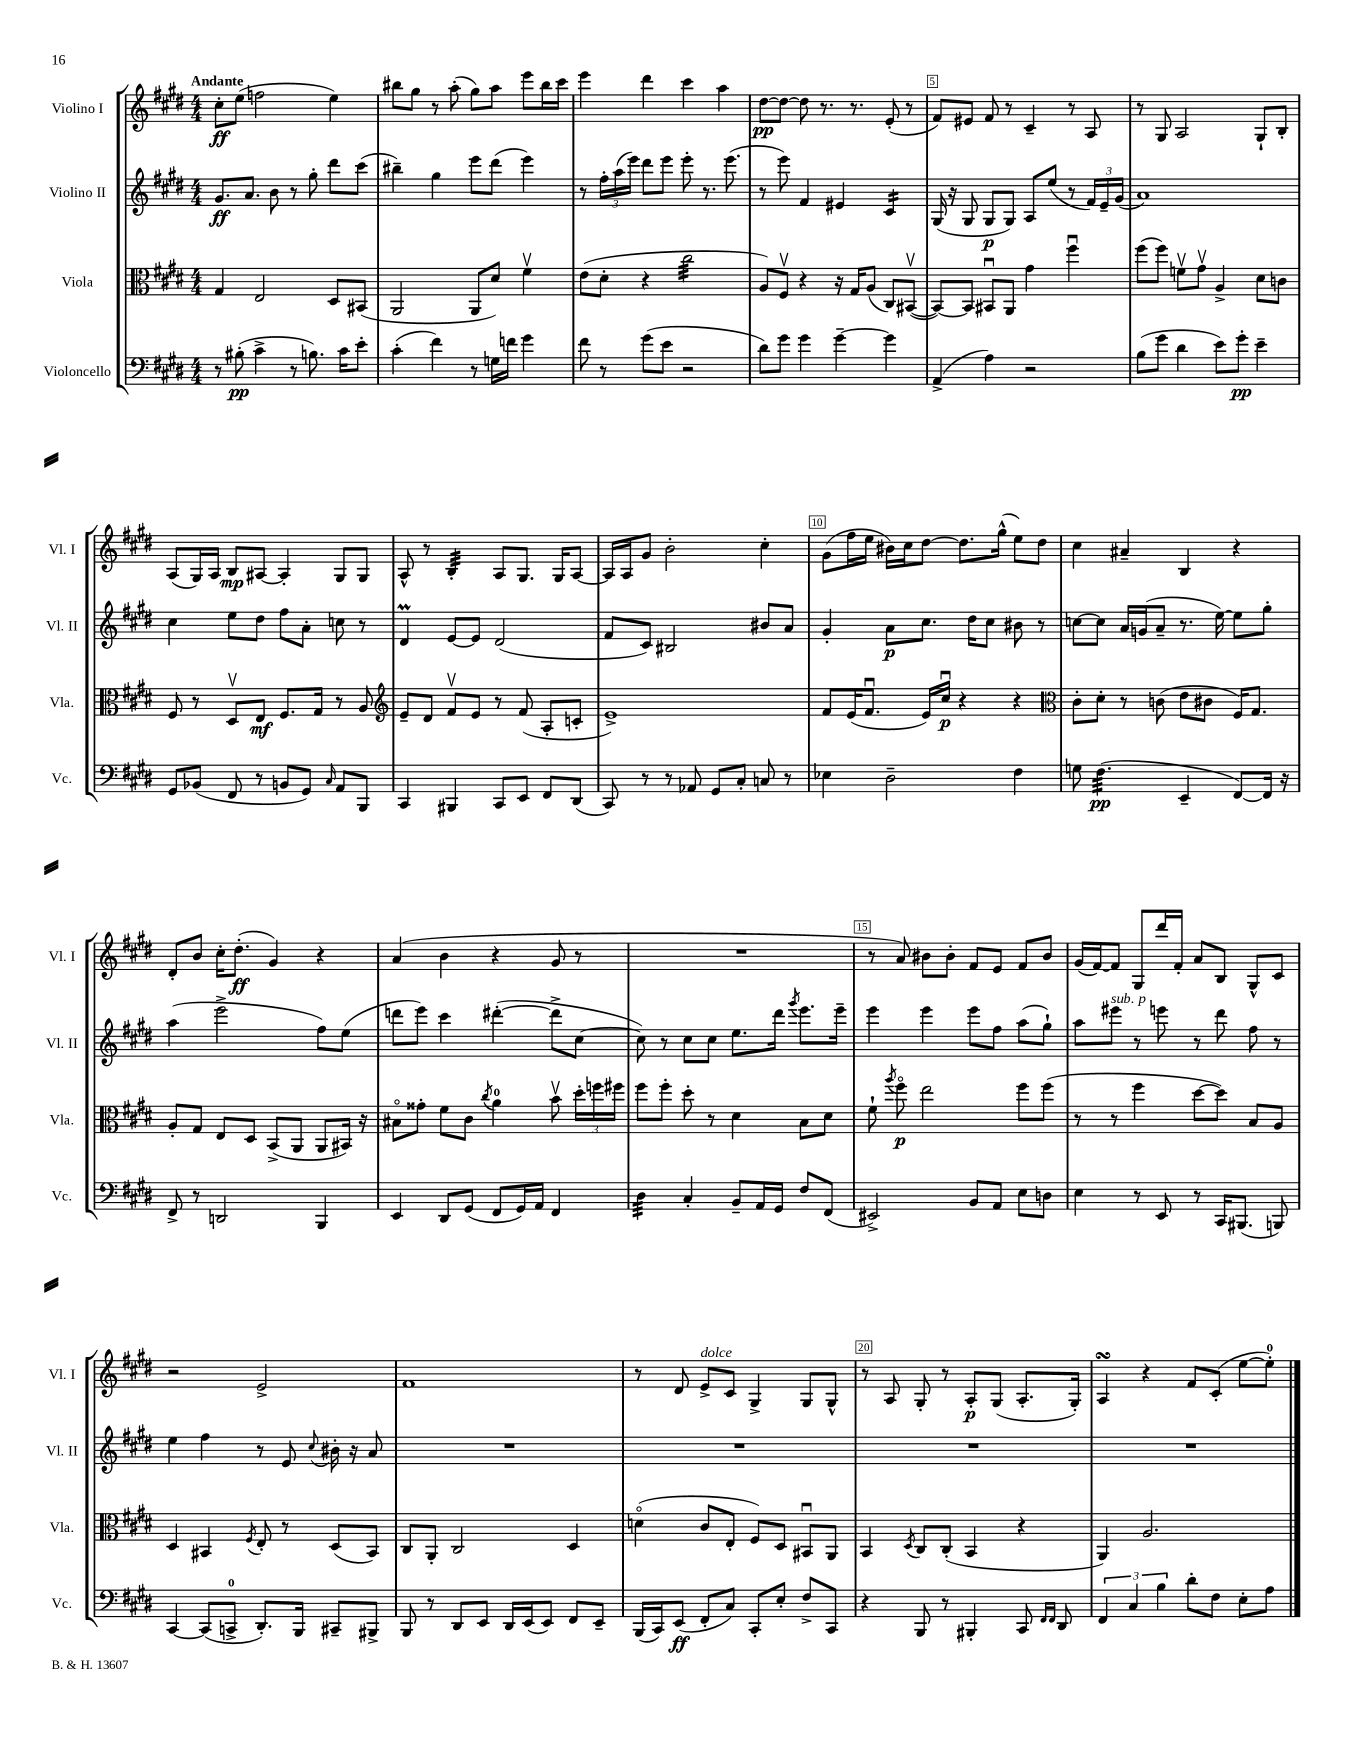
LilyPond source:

<<
\new StaffGroup <<
\new Staff = "s0" \with { instrumentName = "Violino I" shortInstrumentName = "Vl. I" } {
    \clef treble \key e \major \numericTimeSignature \time 4/4 \tempo "Andante"
    \autoBeamOff cis''8[-.\ff e''8]( f''2 e''4) |
    bis''8[ gis''8] r8 a''8-.( gis''8[) a''8] e'''8[ bis''16 cis'''16] |
    e'''4 dis'''4 cis'''4 a''4 |
    dis''8[~\pp dis''8]~ dis''8 r8. r8. e'8-.( r8 |
    fis'8[) eis'8] fis'8 r8 cis'4-- r8 a8 |
    r8 gis8 a2 gis8[-! b8]-. |
    a8[( gis16) a16] b8[\mp ais8]~ ais4-. gis8[ gis8] |
    a8-^ r8 b4:32-. a8[ gis8.] gis16[ a8]~ |
    a16[ a16 gis'8] b'2-. cis''4-. |
    gis'8[( fis''16 e''16] bis'16[) cis''16 dis''8]~ dis''8.[ gis''16]-^( e''8[) dis''8] |
    cis''4 ais'4-- b4 r4 |
    dis'8[-. b'8] cis''16[-. dis''8.]-.\ff( gis'4) r4 |
    a'4( b'4 r4 gis'8 r8 |
    R1 |
    r8 a'8) bis'8[ bis'8]-. fis'8[ e'8] fis'8[ bis'8] |
    gis'16[( fis'16~) fis'8] gis8[ dis'''16 fis'16]-. a'8[ b8] gis8[-^ cis'8] |
    r2 e'2-> |
    fis'1 |
    r8 dis'8 e'8[->^\markup { \italic "dolce" } cis'8] gis4-> gis8[ gis8]-^ |
    r8 a8 gis8-. r8 a8[-.\p gis8]( a8.[-. gis16]-.) |
    a4\turn r4 fis'8[ cis'8]-.( e''8[~ e''8]-0-.) \bar "|." |
}
\new Staff = "s1" \with { instrumentName = "Violino II" shortInstrumentName = "Vl. II" } {
    \clef treble \key e \major \numericTimeSignature \time 4/4
    \autoBeamOff gis'8.[\ff a'8.] b'8 r8 gis''8-. dis'''8[ cis'''8]( |
    bis''4--) gis''4 e'''8[ dis'''8]( e'''4) |
    r8 \tuplet 3/2 { fis''16[-. a''16( e'''16]) } dis'''8[ e'''8] e'''8-. r8. e'''8.( |
    r8 e'''8) fis'4 eis'4 cis'4:16 |
    gis16( r16 gis8 gis8[\p gis8]) a8[ e''8]( r8 \tuplet 3/2 { fis'16[) e'16-- gis'16]( } |
    a'1) |
    cis''4 e''8[ dis''8] fis''8[ a'8]-. c''8 r8 |
    dis'4\prall e'8[~ e'8] dis'2( |
    fis'8[ cis'8]) bis2 bis'8[ a'8] |
    gis'4-. a'8[\p cis''8.] dis''16[ cis''8] bis'8 r8 |
    c''8[~ c''8] a'16[ g'16( a'8]-- r8. e''16~) e''8[ gis''8]-. |
    a''4( e'''2-> fis''8[) e''8]( |
    d'''8[ e'''8]) cis'''4 dis'''4~-.( dis'''8[-> cis''8]~ |
    cis''8) r8 cis''8[ cis''8] e''8.[ dis'''16] \acciaccatura { gis'''8 } e'''8.[ e'''16]-- |
    e'''4 e'''4 e'''8[ fis''8] a''8[( gis''8]-!) |
    a''8[ eis'''8]^\markup { \italic "sub. p" } r8 e'''8 r8 dis'''8 fis''8 r8 |
    e''4 fis''4 r8 e'8 \appoggiatura { cis''8 } bis'16-. r16 a'8 |
    R1 |
    R1 |
    R1 |
    R1 \bar "|." |
}
\new Staff = "s2" \with { instrumentName = "Viola" shortInstrumentName = "Vla." } {
    \clef alto \key e \major \numericTimeSignature \time 4/4
    \autoBeamOff gis4 e2 dis8[ bis,8]( |
    a,2 a,8[ dis'8]) fis'4\upbow |
    e'8[( dis'8]-. r4 cis''2:32 |
    a8[) fis8]\upbow r4 r16 gis16[ a8]( cis8[) bis,8]~\upbow( |
    bis,8[~) bis,8] bis,8[\downbow a,8] gis'4 fis''4\downbow |
    fis''8[( fis''8]) f'8[\upbow gis'8]\upbow a4-> dis'8[ c'8] |
    fis8 r8 dis8[\upbow e8]\mf fis8.[ gis16] r8 a8 |
    \clef treble e'8[-- dis'8] fis'8[\upbow e'8] r8 fis'8( a8[-. c'8]-. |
    e'1->) |
    fis'8[ e'16( fis'8.]\downbow e'16[) cis''16]\downbow\p r4 r4 |
    \clef alto cis'8[-. dis'8]-. r8 c'8( e'8[ cis'8] fis16[) gis8.] |
    a8[-. gis8] e8[ dis8] b,8[->( a,8] a,8[ bis,16]) r16 |
    bis8[\flageolet gisis'8]-. fis'8[ cis'8] \acciaccatura { cis''8 } a'4-0 b'8\upbow \tuplet 3/2 { dis''16[-. f''16 fis''16] } |
    fis''8[ fis''8]-. dis''8-. r8 dis'4 b8[ dis'8] |
    fis'8-! \acciaccatura { a''8 } fis''8\flageolet\p e''2 fis''8[ fis''8]( |
    r8 r8 fis''4 dis''8[~ dis''8]) b8[ a8] |
    dis4 bis,4 \acciaccatura { fis8 } e8-. r8 dis8[( bis,8]) |
    cis8[ a,8]-. cis2 dis4 |
    d'4\flageolet( cis'8[ e8]-. fis8[) dis8] bis,8[\downbow a,8] |
    b,4 \acciaccatura { dis8 } cis8[ cis8]-.( b,4 r4 |
    a,4) a2. \bar "|." |
}
\new Staff = "s3" \with { instrumentName = "Violoncello" shortInstrumentName = "Vc." } {
    \clef bass \key e \major \numericTimeSignature \time 4/4
    \autoBeamOff r8 bis8-.\pp( cis'4-> r8 b8.) cis'16[ e'8]-. |
    cis'4-.( fis'4) r8 g16[ f'16] gis'4 |
    fis'8 r8 gis'8[( e'8] r2 |
    dis'8[) gis'8] gis'4 gis'4~-- gis'4 |
    a,4->( a4) r2 |
    b8[( gis'8] dis'4 e'8[) gis'8]-.\pp e'4-- |
    gis,8[ bes,8]( fis,8 r8 b,8[ gis,8]) \grace { cis16 } a,8[ b,,8] |
    cis,4 bis,,4 cis,8[ e,8] fis,8[ dis,8]( |
    cis,8) r8 r8 aes,8 gis,8[ cis8]-. c8 r8 |
    ees4 dis2-- fis4 |
    g8 fis4.:32\pp( e,4-- fis,8[~) fis,16] r16 |
    fis,8-> r8 d,2 b,,4 |
    e,4 dis,8[ gis,8]( fis,8[ gis,16) a,16] fis,4 |
    dis4:32 cis4-. b,8[-- a,16 gis,16] fis8[ fis,8]( |
    eis,2->) b,8[ a,8] e8[ d8] |
    e4 r8 e,8 r8 cis,16[ bis,,8.]( b,,8) |
    cis,4~ cis,8[( c,8]-0-> dis,8.[-.) b,,16] cis,8[-- bis,,8]-> |
    b,,8 r8 dis,8[ e,8] dis,16[ e,16( e,8]) fis,8[ e,8]-- |
    b,,16[( cis,16) e,8]\ff( fis,8[-. cis8]) cis,8[-. e8]-. fis8[-> cis,8] |
    r4 b,,8 r8 bis,,4-. cis,8 \grace { fis,16[ fis,16] } dis,8 |
    \tuplet 3/2 { fis,4 cis4 b4 } dis'8[-. fis8] e8[-. a8] \bar "|." |
}
>>
>>
\layout { \context { \Score \override BarNumber.break-visibility = ##(#f #t #t) barNumberVisibility = #(every-nth-bar-number-visible 5) \override BarNumber.stencil = #(make-stencil-boxer 0.1 0.3 ly:text-interface::print) } }
